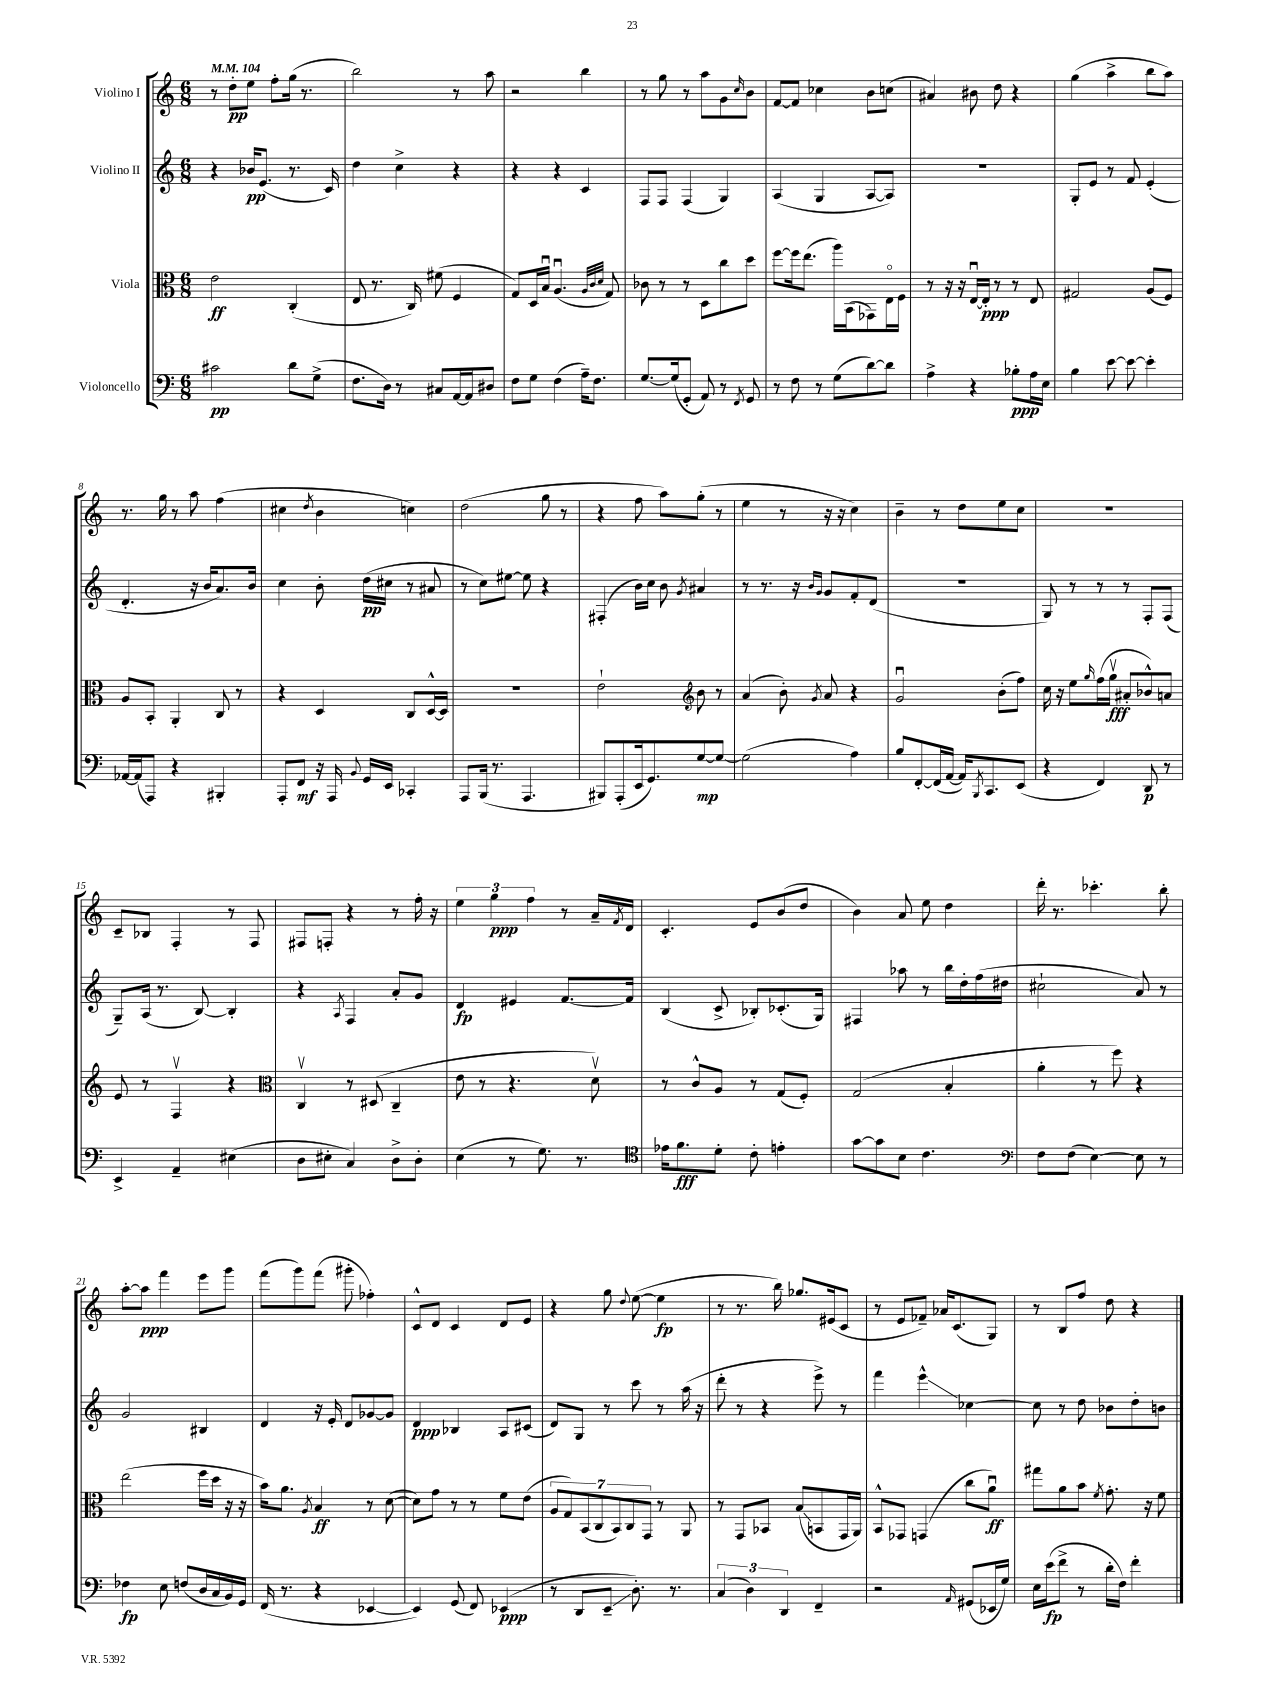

**kern	**kern	**kern	**kern
*staff4	*staff3	*staff2	*staff1
*clefF4	*clefC3	*clefG2	*clefG2
*k[]	*k[]	*k[]	*k[]
*M6/8	*M6/8	*M6/8	*M6/8
*MM104	*MM104	*MM104	*MM104
2c#	2e	4r	8r
.	.	.	8dd'
.	.	16b-	8ee
.	.	(8.e	.
.	.	.	8ff'
8d	(4C'	8.r	(16gg
.	.	.	8.r
(8G^	.	.	.
.	.	16c)	.
=	=	=	=
8.F	8E	4dd	2bb)
.	8.r	.	.
16D)	.	.	.
8r	.	4cc^	.
.	16C)	.	.
8C#	(8f#	.	.
[16AA	4F	4r	8r
16AA]	.	.	.
8D#	.	.	8aa
=	=	=	=
8F	8G)	4r	2r
8G	16D	.	.
.	16Bu	.	.
(4F	(4.Au	4r	.
16A~)	.	4c	4bb
8.F	.	.	.
.	32qqA	.	.
.	32qqc	.	.
.	32qqd	.	.
.	8G)	.	.
=	=	=	=
[8.G	8c-	8F	8r
.	8r	8F	8gg
(16G]	.	.	.
8GG'	8r	(4F	8r
8AA)	8D	.	8aa
8r	8cc	4G)	8g
8qFF	.	.	16qqcc
8GG	8dd	.	8b
=	=	=	=
8r	[8ff	(4A	[8f
8F	16ff]	.	8f]
.	(8.ee	.	.
8r	.	4G	4cc-
(8G	16aa)	.	.
.	(16BB	.	.
[8d)	8GG-)	[8A	8b
8d]	16Eo	8A])	(8cc
.	16F	.	.
=	=	=	=
4A^	8r	2.r	4a#)
.	16r	.	.
.	16r	.	.
4r	[16Eu	.	8b#
.	16E']	.	.
.	8r	.	8dd
8B-'	8r	.	4r
16A	8E	.	.
16E	.	.	.
=	=	=	=
4B	2G#	8G'	(4gg
.	.	8e	.
[8e	.	8r	4aa^
8e_	.	8f	.
4e']	(8A	(4e'	8bb
.	8F)	.	8aa)
=	=	=	=
[16AA-	8A	4.d'	8.r
(16AA-]	.	.	.
8AAA)	8BB'	.	.
.	.	.	16gg
4r	4AA'	.	8r
.	.	16r	8aa
.	.	16b	.
4BBB#'	8C	8.a)	(4ff
.	8r	.	.
.	.	16b	.
=	=	=	=
8AAA'	4r	4cc	4cc#
8FF	.	.	.
.	.	.	8qdd
16r	4D	8b'	4b
16AAA	.	.	.
8qqBB	.	.	.
16GG	.	(16dd	.
16EE	.	16cc#	.
4CC-'	8C	8r	4cc)
.	[16D^^	8a#	.
.	16D]	.	.
=	=	=	=
8AAA	2.r	8r	(2dd
(16BBB	.	8cc)	.
8.r	.	.	.
.	.	[8ee#	.
4.AAA	.	8ee#]	.
.	.	4r	8gg
.	.	.	8r
=	=	=	=
8BBB#)	2e`	(4F#'	4r
(8AAA'	.	.	.
16EE	.	16b)	8ff
8.GG)	.	16cc	.
.	.	8b	8aa)
*	*clefG2	*	*
.	.	8qg	.
[8G	8b	4a#	(8gg'
8G_	8r	.	8r
=	=	=	=
(2G]	(4a	8r	4ee
.	.	8.r	.
.	8b')	.	8r
.	.	16r	.
.	.	16qqb	.
.	8qg	16qqg	.
.	8a	8g	16r
.	.	.	16r
4A)	4r	8f'	4cc)
.	.	(8d	.
=	=	=	=
8B	2gu	2.r	4b~
[8FF'	.	.	.
(16FF]	.	.	8r
[16AA	.	.	.
16AA])	.	.	8dd
8qBBB	.	.	.
8.CC	.	.	.
.	(8b'	.	8ee
(8EE	8ff)	.	8cc
=	=	=	=
4r	16cc	8G)	2.r
.	16r	.	.
.	8ee	8r	.
.	16qqgg	.	.
4FF)	(16ff	8r	.
.	16ggv	.	.
.	8a#'	8r	.
8DD	8b-^^)	8F'	.
8r	8a	(8F	.
=	=	=	=
4EE^	8e	8G~)	8c~
.	8r	(16A	8B-
.	.	8.r	.
4AA~	4Fv	.	4F'
.	.	[8B)	.
(4E#	4r	4B']	8r
.	.	.	8F
=	=	=	=
*	*clefC3	*	*
8D	4Cv	4r	8F#
8E#'	.	.	8F'
.	.	8qA	.
4C)	8r	4F	4r
.	(8D#	.	.
8D^	4C~	8a'	8r
8D'	.	8g	16ff'
.	.	.	16r
=	=	=	=
(4E	8e	4d	6ee
.	8r	.	.
.	.	.	6gg
8r	4.r	4e#	.
.	.	.	6ff
8.G)	.	.	.
.	.	[8.f	8r
8.r	.	.	.
.	8dv)	.	16a~
.	.	.	8qf
.	.	16f]	16d
=	=	=	=
*clefC4	*	*	*
16e-	8r	(4B	4.c'
8.f	.	.	.
.	8c^^	.	.
8d'	8A	8c^	.
8c'	8r	8B-')	8e
4e'	(8G	(8.c-'	(8b
.	8F')	.	8dd
.	.	16G)	.
=	=	=	=
[8g	(2G	4F#	4b)
8g]	.	.	.
8B	.	8aa-	8a
4.c	.	8r	8ee
.	4B'	16bb	4dd
.	.	16dd'	.
.	.	(16ff	.
.	.	16dd#	.
=	=	=	=
*clefF4	*	*	*
8F	4a'	2cc#`	16ddd'
.	.	.	8.r
(8F	.	.	.
[4E)	8r	.	4.ccc-'
.	8ff)	.	.
8E]	4r	8a)	.
8r	.	8r	8bb'
=	=	=	=
4F-	(2ee	2g	[8aa'
.	.	.	8aa]
8E	.	.	4fff
(8F	.	.	.
16D	16ff	4B#	8eee
16C	16dd	.	.
16BB)	16r	.	8ggg
16GG	16r	.	.
=	=	=	=
(16FF	16b)	4d	(8fff
8.r	8.a	.	.
.	.	.	8ggg)
.	8qA	.	.
4r	4B	16r	(8fff
.	.	16e'	.
.	.	8d	8ggg#'
[4EE-	8r	[8g-	4ff-')
.	([8d	8g-]	.
=	=	=	=
4EE-])	8d])	4d	8c^^
.	8g	.	8d
(8GG	8r	4B-	4c
8FF)	8r	.	.
(4EE-	8f	8A	8d
.	(8e	(8c#	8e
=	=	=	=
8r	14A	8d)	4r
.	14G)	.	.
8DD	.	8G	.
.	(14BB	.	.
.	14C	.	.
8EE~	.	8r	8gg
.	14BB)	.	.
.	14C	.	.
.	.	.	8qqdd
8.D')	.	8ccc	([8ee
.	14GG	.	.
.	8r	8r	4ee]
8.r	.	.	.
.	8AA	(16aa	.
.	.	16r	.
=	=	=	=
(6C	8r	8ddd'	8r
.	8GG	8r	8.r
6D)	.	.	.
.	8BB-	4r	.
.	.	.	16bb)
6DD	.	.	.
.	(8B	.	8.gg-
4FF~	8BB	8eee^)	.
.	.	.	(16e#
.	16GG	8r	8c
.	16AA)	.	.
=	=	=	=
2r	8BB^^	4fff	8r
.	8GG-	.	8e
.	(4GG	4eee^^	8f-~)
.	.	.	16a-
.	.	.	(8.c
16qqAA	.	.	.
(8GG#	8cc	[4cc-	.
16EE-	8au)	.	8G)
16G)	.	.	.
=	=	=	=
16E	8gg#	8cc-]	8r
(16e	.	.	.
8f^	8a	8r	8B
8r	8b	8dd	8ff
.	8qf	.	.
16d'	8.g'	8b-	8dd
16F)	.	.	.
4f'	.	8dd'	4r
.	16r	.	.
.	8f	8b	.
==	==	==	==
*-	*-	*-	*-
